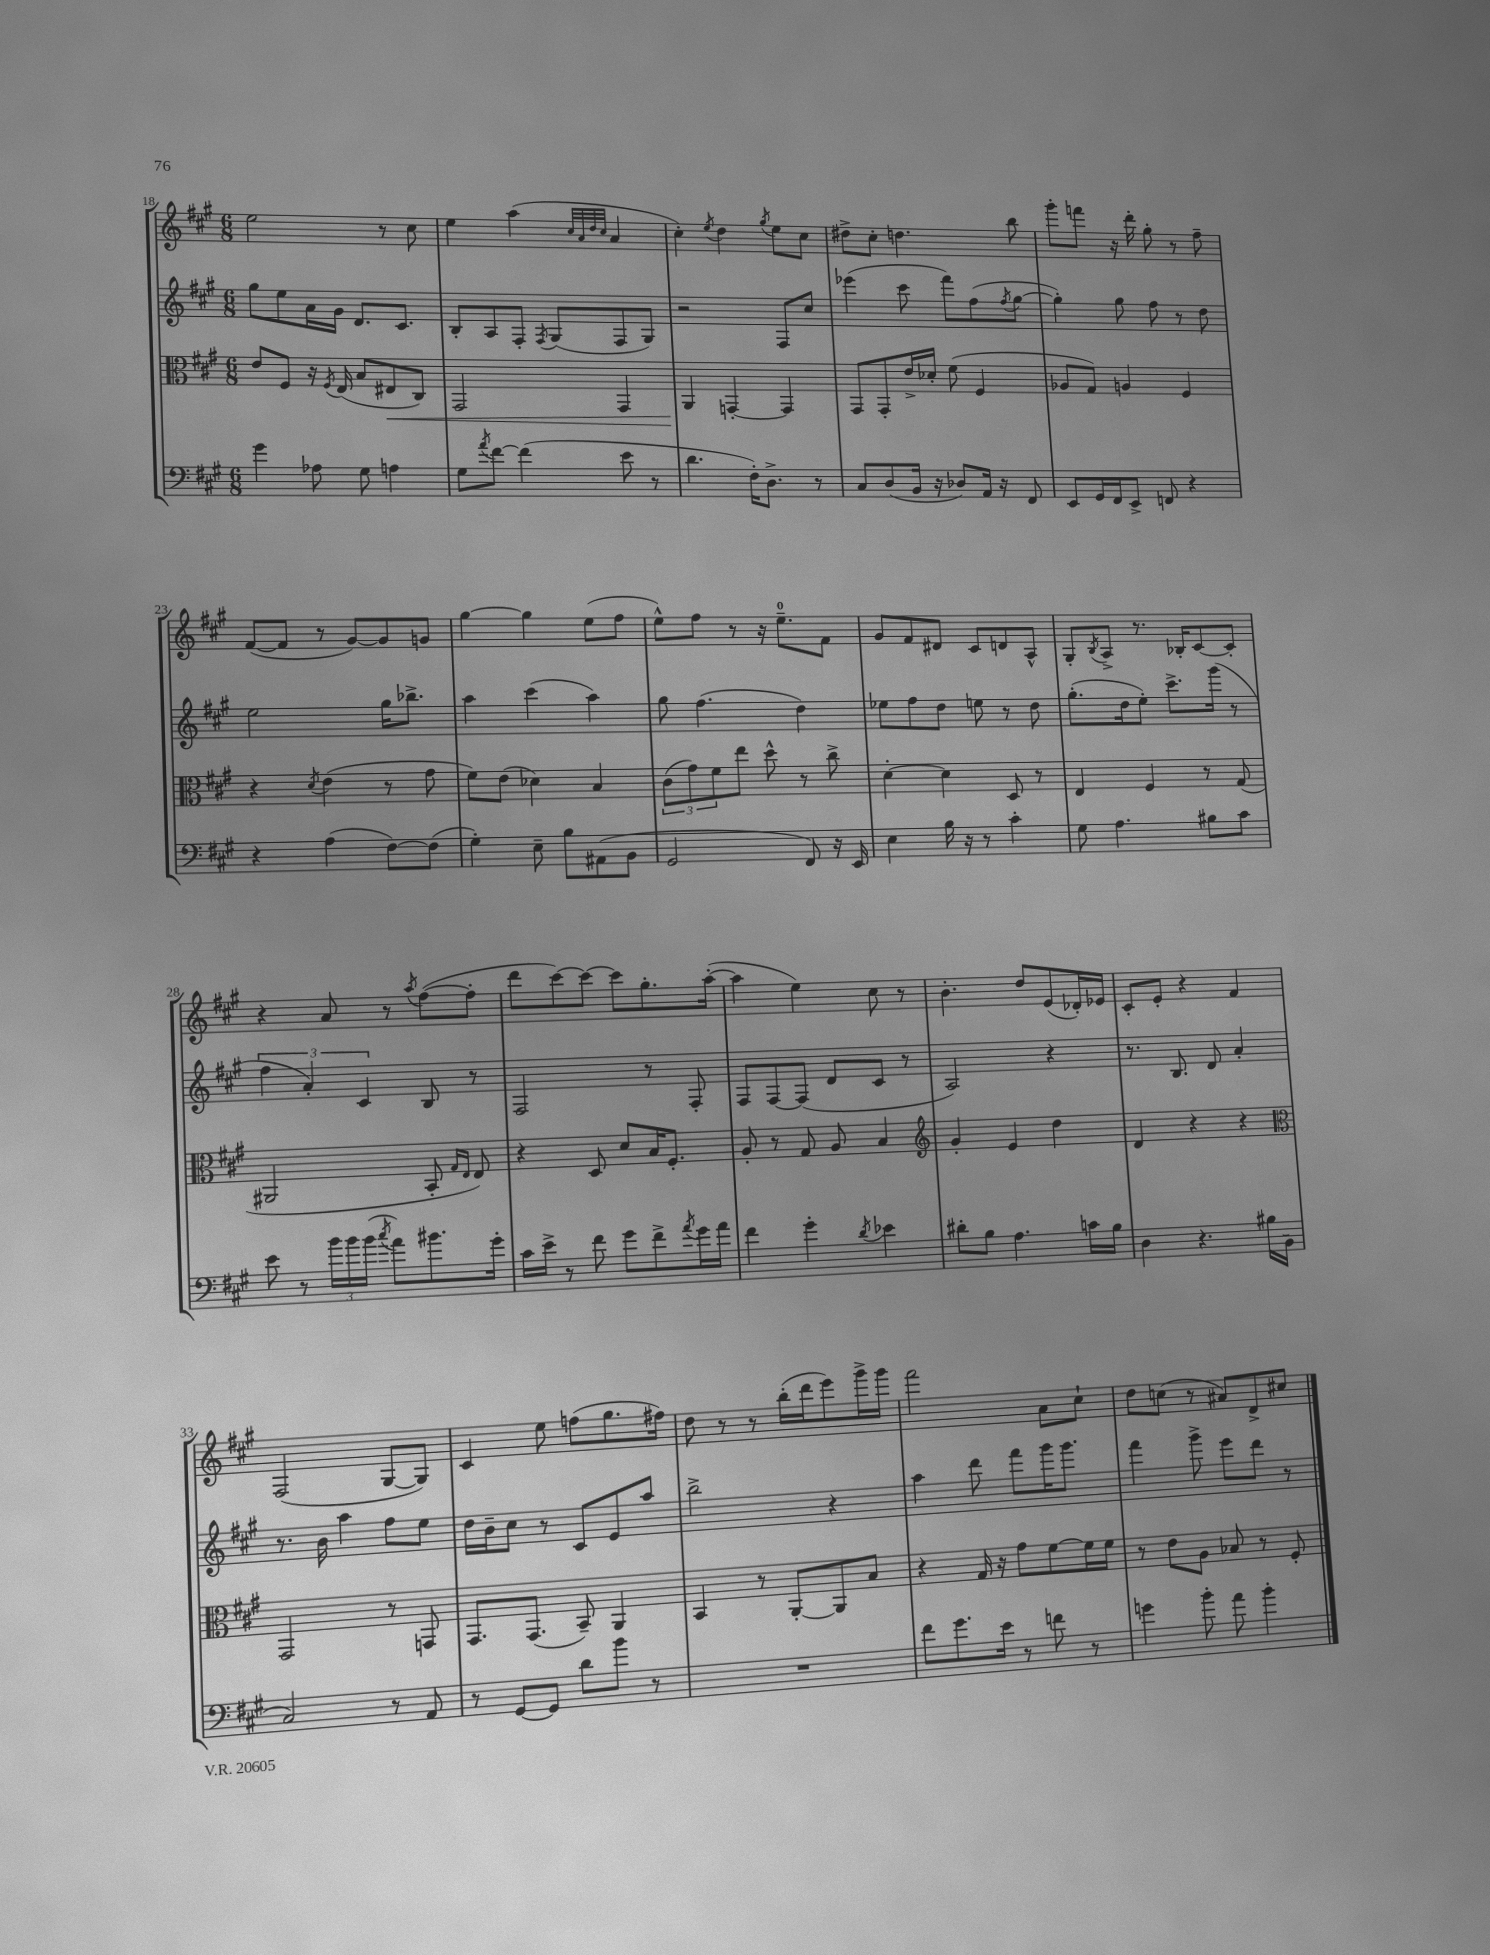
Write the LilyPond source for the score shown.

<<
\new StaffGroup <<
\new Staff = "s0" {
    \clef treble \key a \major \numericTimeSignature \time 6/8
    e''2 r8 cis''8 |
    e''4 a''4( \grace { cis''32 a'32 d''32 cis''32 } a'4 |
    cis''4-.) \acciaccatura { e''8 } d''4 \acciaccatura { gis''8 } e''8 cis''8 |
    dis''8-> cis''8-. d''4. b''8 |
    gis'''8-. f'''8 r16 d'''16-. gis''8-. r8 fis''8-- |
    fis'8~( fis'8 r8 gis'8~) gis'8 g'8 |
    gis''4~ gis''4 e''8( fis''8 |
    e''8-^) fis''8 r8 r16 e''8.-0-- fis'8 |
    gis'8 fis'8 dis'8 cis'8 d'8 a8-^ |
    gis8-. \acciaccatura { b8 } a8-> r8. bes16-. cis'8~ cis'8-. |
    r4 a'8 r8 \acciaccatura { a''8 } fis''8~( fis''8-. |
    d'''8 cis'''8~) cis'''8~ cis'''8 gis''8.-. a''16~-.( |
    a''4 e''4) cis''8 r8 |
    b'4.-. d''8 e'8( des'16-.) ees'16 |
    cis'8-. e'8-. r4 fis'4 |
    fis2( gis8~ gis8) |
    cis'4 e''8 f''8( gis''8. fis''16) |
    d''8 r8 r8 b''16-.( d'''16 e'''8) gis'''16-> gis'''16 |
    fis'''2 a'8 cis''8-! |
    d''8 c''8( r8 ais'8) d'8-> cis''8 \bar "|." |
}
\new Staff = "s1" {
    \clef treble \key a \major \numericTimeSignature \time 6/8
    gis''8 e''8 a'16 gis'16 d'8. cis'8. |
    b8-. a8 fis8-. \acciaccatura { fis8 } gis8( fis8 gis8) |
    r2 fis8 cis''8 |
    ees'''4( cis'''8 fis'''8) fis''8( \acciaccatura { fis''8 } gis''8~ |
    gis''4-.) gis''8 fis''8 r8 d''8 |
    e''2 gis''16 bes''8.-> |
    a''4 cis'''4( a''4) |
    gis''8 fis''4.( d''4) |
    ees''8 fis''8 d''8 e''8 r8 d''8 |
    gis''8.-.( d''16 e''8-.) cis'''8.-> gis'''16( r8 |
    \tuplet 3/2 { fis''4 a'4-.) cis'4 } b8 r8 |
    fis2 r8 fis8-. |
    fis8 fis8~ fis8( d'8 cis'8 r8 |
    a2) r4 |
    r8. b8. d'8 a'4-. |
    r8. b'16 a''4 fis''8 e''8 |
    d''16 b'16-- cis''8 r8 cis'8 e'8 a''8 |
    b''2-> r4 |
    a''4 d'''8 fis'''8 gis'''16 gis'''8. |
    fis'''4 gis'''8-> e'''8 d'''8 r8 \bar "|." |
}
\new Staff = "s2" {
    \clef alto \key a \major \numericTimeSignature \time 6/8
    e'8 fis8 r16 \acciaccatura { fis8 } e16( b8 eis8\< cis8) |
    gis,2 gis,4 |
    a,4\! g,4~-. g,4 |
    gis,8 gis,8-. e'16-> des'16-. fis'8( fis4 |
    aes8 gis8) a4 fis4 |
    r4 \acciaccatura { d'8 } e'4( r8 gis'8 |
    fis'8) e'8( des'4) b4 |
    \tuplet 3/2 { cis'8( gis'8) fis'8 } e''8 d''8-^ r8 cis''8-> |
    d'4~-. d'4 d8 r8 |
    e4 fis4 r8 gis8( |
    ais,2 b,8-. \grace { gis16 e16 } e8) |
    r4 d8 d'8 b16 fis8.-. |
    a8-. r8 gis8 a8 b4 |
    \clef treble gis'4-. e'4 d''4 |
    d'4 r4 r4 |
    \clef alto gis,2 r8 g,8 |
    gis,8. gis,8.( b,8--) a,4 |
    b,4 r8 a,8~-. a,8 b8 |
    r4 gis16 r16 gis'8 fis'8~ fis'16 fis'16 |
    r8 e'8 a8 bes8 r8 fis8-. \bar "|." |
}
\new Staff = "s3" {
    \clef bass \key a \major \numericTimeSignature \time 6/8
    gis'4 aes8 gis8 a4 |
    gis8 \acciaccatura { a'8 } fis'8~ fis'4( e'8 r8 |
    d'4. fis16-.) d8.-> r8 |
    cis8 d8( b,16 r16 des8) a,16 r16 fis,8 |
    e,8 gis,16 fis,16 e,8-> f,8 r4 |
    r4 a4( fis8~) fis8( |
    gis4-.) e8-- b8 ais,8( b,8 |
    gis,2 fis,8) r16 e,16 |
    e4 b16 r16 r8 cis'4-. |
    gis8 a4. bis8 cis'8 |
    e'8 r8 \tuplet 3/2 { b'16 b'16 b'16( } \acciaccatura { cis''8 } a'8) bis'8. gis'16-. |
    cis'16 e'16-> r8 fis'8 gis'8 fis'8-> \acciaccatura { a'8 } gis'16 a'16 |
    fis'4 gis'4-. \acciaccatura { d'8 } ees'4 |
    dis'8-. b8 a4. c'16 b16 |
    d4 r4. bis16 b,16( |
    cis2) r8 a,8 |
    r8 gis,8~ gis,8 d'8 b'8 r8 |
    R2. |
    fis'8 gis'8. e'16 r8 f'8 r8 |
    g'4 b'8-. a'8 b'4-. \bar "|." |
}
>>
>>
\layout { \context { \Score currentBarNumber = #18 } }
